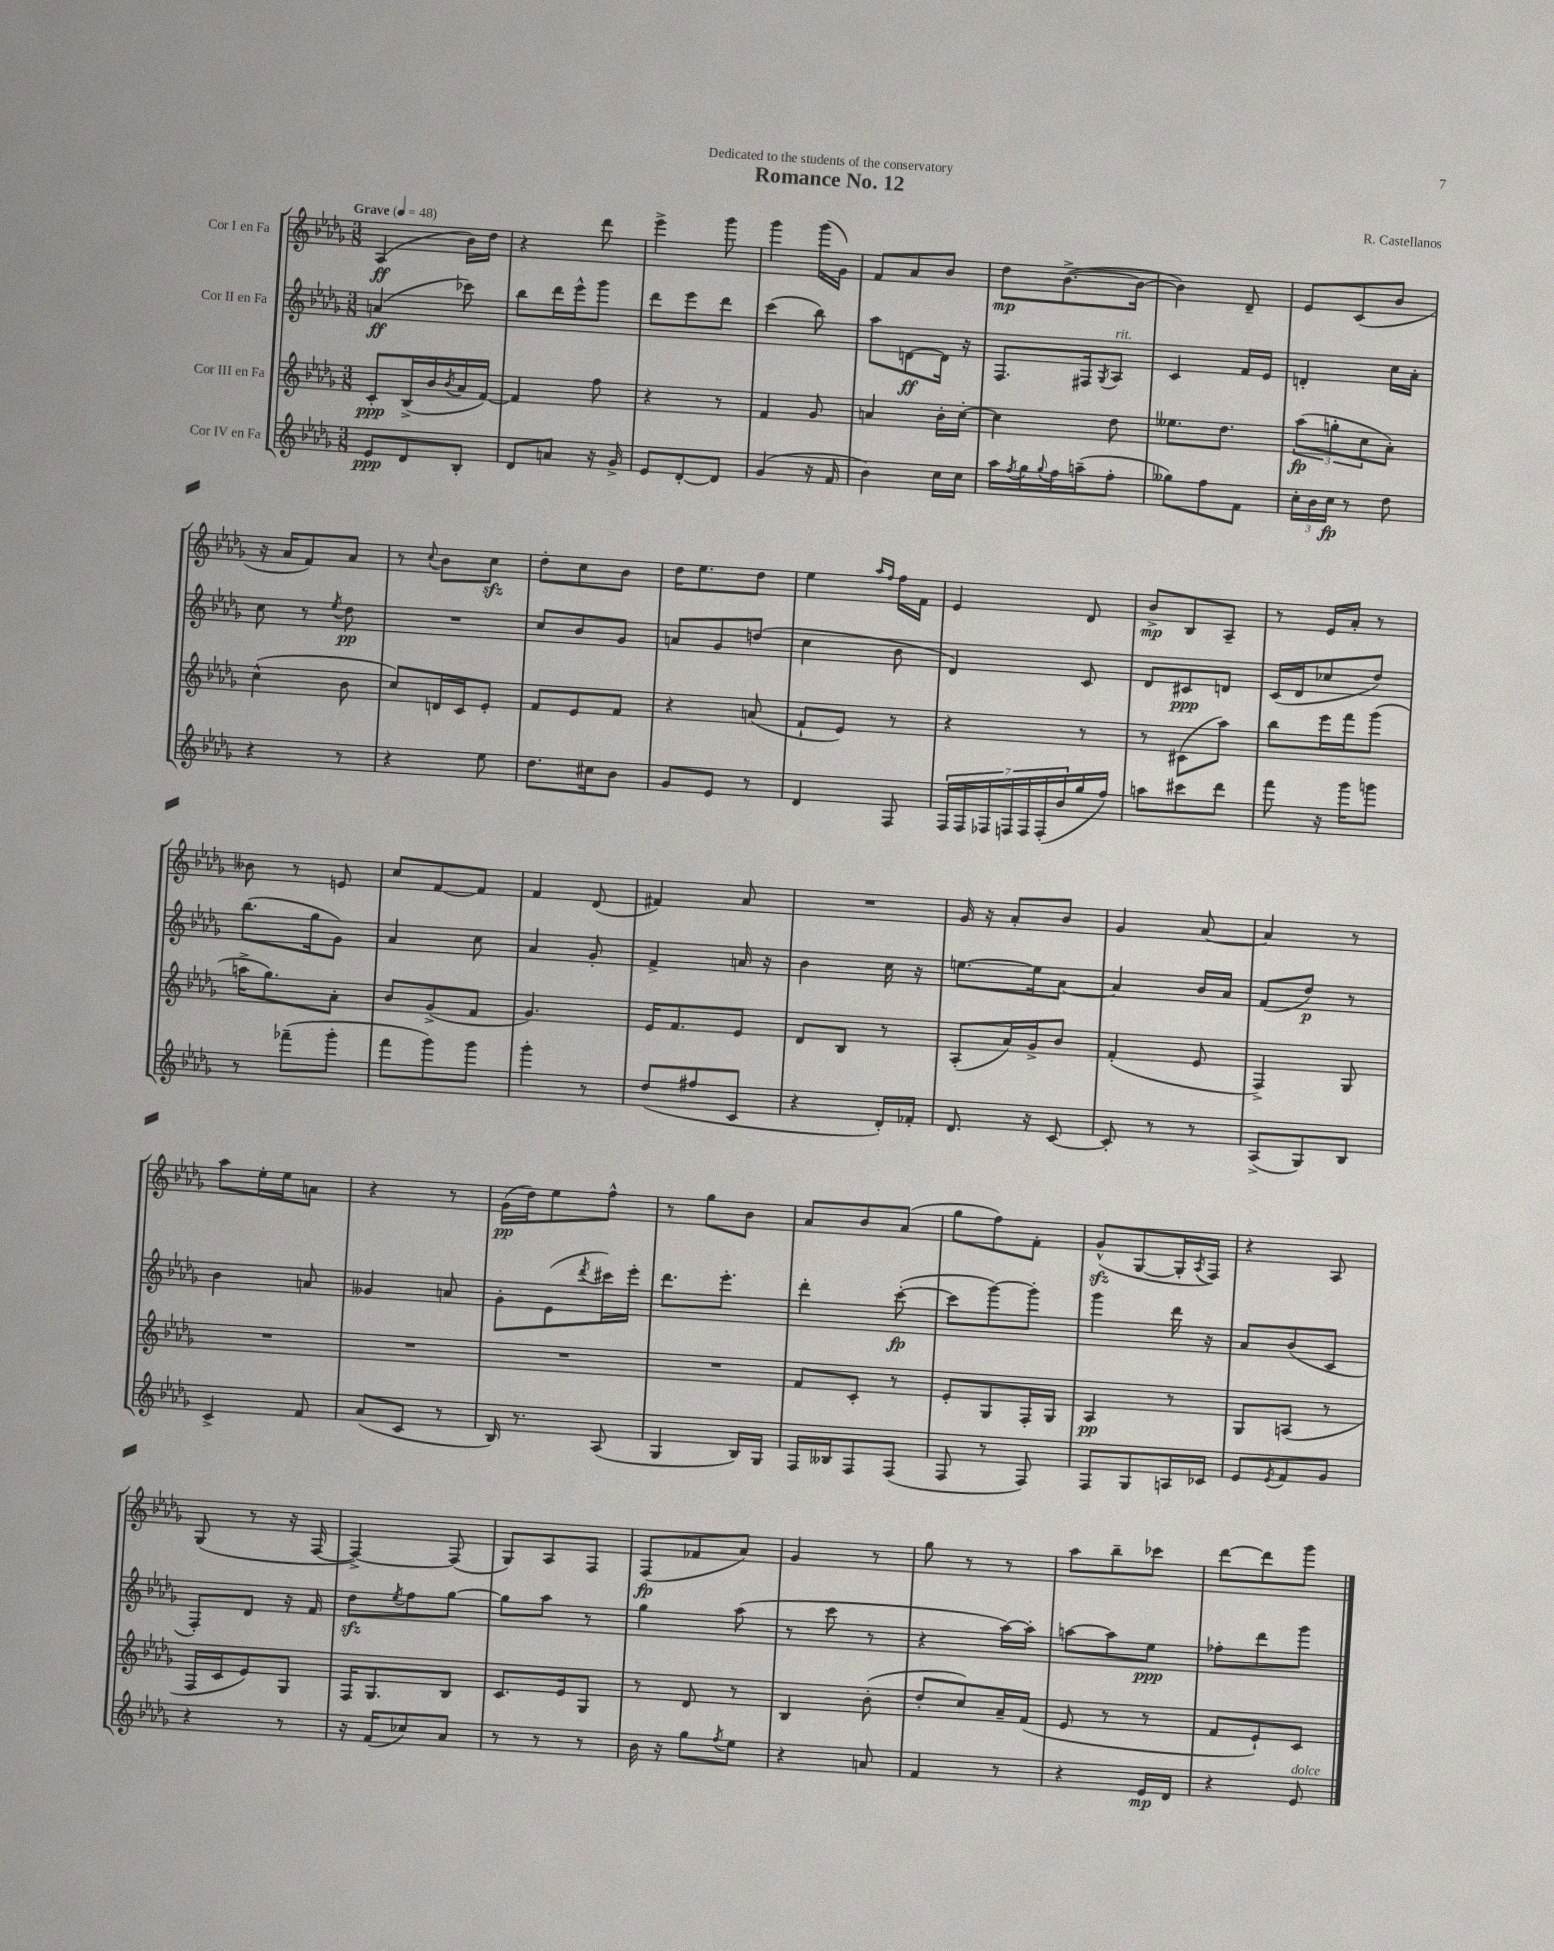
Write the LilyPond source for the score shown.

\header { title = "Romance No. 12" composer = "R. Castellanos" dedication = "Dedicated to the students of the conservatory" }
<<
\new StaffGroup <<
\new Staff = "s0" \with { instrumentName = "Cor I en Fa" } {
    \clef treble \key des \major \numericTimeSignature \time 3/8 \tempo "Grave" 4 = 48
    aes4\ff( bes'16) des''16 |
    r4 des'''8 |
    ees'''4-> ges'''8 |
    ges'''4 ges'''16( ges'16) |
    f'8 aes'8 bes'8 |
    des''8\mp bes'8.~->( bes'16~ |
    bes'4) des'8-- |
    ees'8 c'8( bes'8 |
    r16 aes'16 f'8) aes'8 |
    r8 \appoggiatura { c''8 } bes'8 c''8\sfz |
    des''8-. c''8 bes'8 |
    des''16 ees''8. des''8 |
    ees''4 \grace { aes''16 f''16 } f''16 f'16 |
    ees'4 des'8 |
    bes'8->\mp bes8 aes8-- |
    r8 ees'16 aes'16-. r8 |
    beses'8 r8 e'8 |
    c''8 f'8~ f'8 |
    f'4 des'8( |
    fis'4) aes'8 |
    R4. |
    ges'16 r16 aes'8-. bes'8 |
    ges'4 aes'8~ |
    aes'4 r8 |
    aes''8 ees''16-. ees''16 a'8 |
    r4 r8 |
    ges'16\pp( des''16) ees''8 f''8-^ |
    r8 ges''8 bes'8 |
    aes'8 bes'8 aes'8( |
    ges''8 f''8) f'8-. |
    ges'8-^\sfz( ges8~ ges16-. \acciaccatura { aes8 } f16) |
    r4 aes8 |
    ges8( r8 r16 f16~ |
    f4~->) f8( |
    ges8) aes8 f8 |
    f8\fp( fes'8 aes'8) |
    ges'4 r8 |
    ges''8 r8 r8 |
    aes''8 bes''8-- ces'''8 |
    des'''8~ des'''8 ges'''8 \bar "|." |
}
\new Staff = "s1" \with { instrumentName = "Cor II en Fa" } {
    \clef treble \key des \major \numericTimeSignature \time 3/8
    a'4\ff( ces'''8) |
    bes''8 des'''16 ees'''16-^ ges'''8 |
    des'''8 ees'''8 des'''8 |
    c'''4( bes''8) |
    aes''8 d'8~\ff d'16 r16 |
    f8. fis16 \acciaccatura { ges8 } aes8^\markup { \italic "rit." } |
    c'4 f'16 ees'16 |
    d'4-. c''16 aes'16-. |
    c''8 r8 \acciaccatura { ees''8 } des''8\pp |
    R4. |
    c''8 bes'8 ges'8 |
    a'8 ges'8 d''8( |
    c''4 bes'8 |
    des'4) c'8 |
    des'8 cis'8\ppp d'8 |
    c'16( des'16 ces''8 des''8) |
    bes''8.( ges''16 ges'8) |
    aes'4 c''8 |
    aes'4 ges'8-. |
    f'4-> a'16 r16 |
    bes'4 c''16 r16 |
    e''8.~ e''16 aes'8~ |
    aes'4 bes'16 aes'16 |
    f'8( des''8\p) r8 |
    bes'4 a'8 |
    geses'4 a'8 |
    ges'8-. ees'8( \acciaccatura { des'''8 } cis'''16) ees'''16-. |
    des'''8. ees'''8.-. |
    des'''4-. c'''8~-.\fp( |
    c'''8 ges'''8~) ges'''8-. |
    ges'''4 des'''16 r16 |
    aes'8 bes'8( c'8 |
    f8-.) des'8 r16 f'16 |
    des''8\sfz \acciaccatura { ees''8 } f''8 ges''8~ |
    ges''8 aes''8 r8 |
    ges''4 aes''8( |
    r8 c'''8 r8 |
    r4 aes''16~) aes''16-. |
    a''8~ a''8 ees''8\ppp |
    fes''8-. des'''8 ges'''8 \bar "|." |
}
\new Staff = "s2" \with { instrumentName = "Cor III en Fa" } {
    \clef treble \key des \major \numericTimeSignature \time 3/8
    c'8-.\ppp bes16->( bes'16 \acciaccatura { bes'8 } aes'16 f'16~) |
    f'4 f''8 |
    r4 r8 |
    f'4 ges'8 |
    a'4 bes'16-. c''16~-. |
    c''4 des''8 |
    eeses''8. des''8. |
    \tuplet 3/2 { aes''8\fp( g''8-. c''8 } aes'8-.) |
    c''4-^( bes'8 |
    c''8) d'16 c'16 ees'8-. |
    f'8 ees'8 f'8 |
    r4 a'8( |
    f'8-! ees'8) r8 |
    r4 r8 |
    r8 cis'8( aes''8) |
    bes''8 ees'''16 f'''16 ges'''8( |
    a''16-> ges''8.) aes'8-. |
    bes'8 ges'8->( f'8 |
    ges'4.) |
    ees'16 f'8. ees'8 |
    des'8 bes8 r8 |
    aes8-.( aes'16) ges'16-> bes'8 |
    f'4-.( ees'8 |
    f4->) ges8 |
    R4. |
    R4. |
    R4. |
    R4. |
    f'8 c'8-. r8 |
    ees'8-. ges8 f16-. ges16 |
    aes4\pp r8 |
    ges8 a8( r8 |
    f16 c'16 ees'8) ges8 |
    f16 ges8. bes8 |
    c'8. ees'16 ges8 |
    r8 des'8 r8 |
    bes4 bes'8-.( |
    des''8-. c''8) aes'16-- f'16( |
    ees'8 r8 r8 |
    f'8 ees'8-!) c'8 \bar "|." |
}
\new Staff = "s3" \with { instrumentName = "Cor IV en Fa" } {
    \clef treble \key des \major \numericTimeSignature \time 3/8
    ees'8\ppp des'8 bes8-. |
    des'8 a'8 r16 ges'16-> |
    ees'8 des'8~-. des'8 |
    ges'4( r16 f'16 |
    bes'4) c''16 c''16 |
    aes''16 \acciaccatura { f''8 } ges''16 \appoggiatura { ges''8 } f''16 a''16--( f''8-. |
    geses''8) f''8 f'8 |
    \tuplet 3/2 { c''16-. bes'16 c''16\fp } r8 des''8 |
    r4 r8 |
    r4 ees''8 |
    des''8. cis''16 bes'8 |
    ges'8 ees'8 r8 |
    des'4 f8 |
    \tuplet 7/4 { f16 f16 fes16 f16 f16 f16-.( bes'16 } ges''16 f''16) |
    a''8 cis'''8 des'''8 |
    f'''8 r16 ges'''16 g'''8 |
    r8 fes'''8--( ges'''8-. |
    f'''8 ges'''8) ges'''8 |
    ges'''4-. r8 |
    des''8( fis''8 c'8 |
    r4 des'16-.) fes'16-. |
    des'8. r16 c'8~ |
    c'8-. r8 r8 |
    aes8->( ges8) bes8 |
    c'4-> f'8 |
    aes'8( c'8 r8 |
    bes16) r8. aes8( |
    ges4 bes16) ges16 |
    f16 beses16 f8 f8( |
    f8 r8 f8) |
    f8 ges8 a16 ces'16 |
    ees'8 \acciaccatura { ees'8 } f'8 ges'8 |
    r4 r8 |
    r16 f'16( ces''8) aes'8 |
    r8 r8 r8 |
    bes'16 r16 ges''8 \acciaccatura { f''8 } ees''8 |
    r4 a'8 |
    f'4 r8 |
    r4 ees'16\mp des'16 |
    r4 ees'8^\markup { \italic "dolce" } \bar "|." |
}
>>
>>
\layout { \context { \Score \remove "Bar_number_engraver" } }
